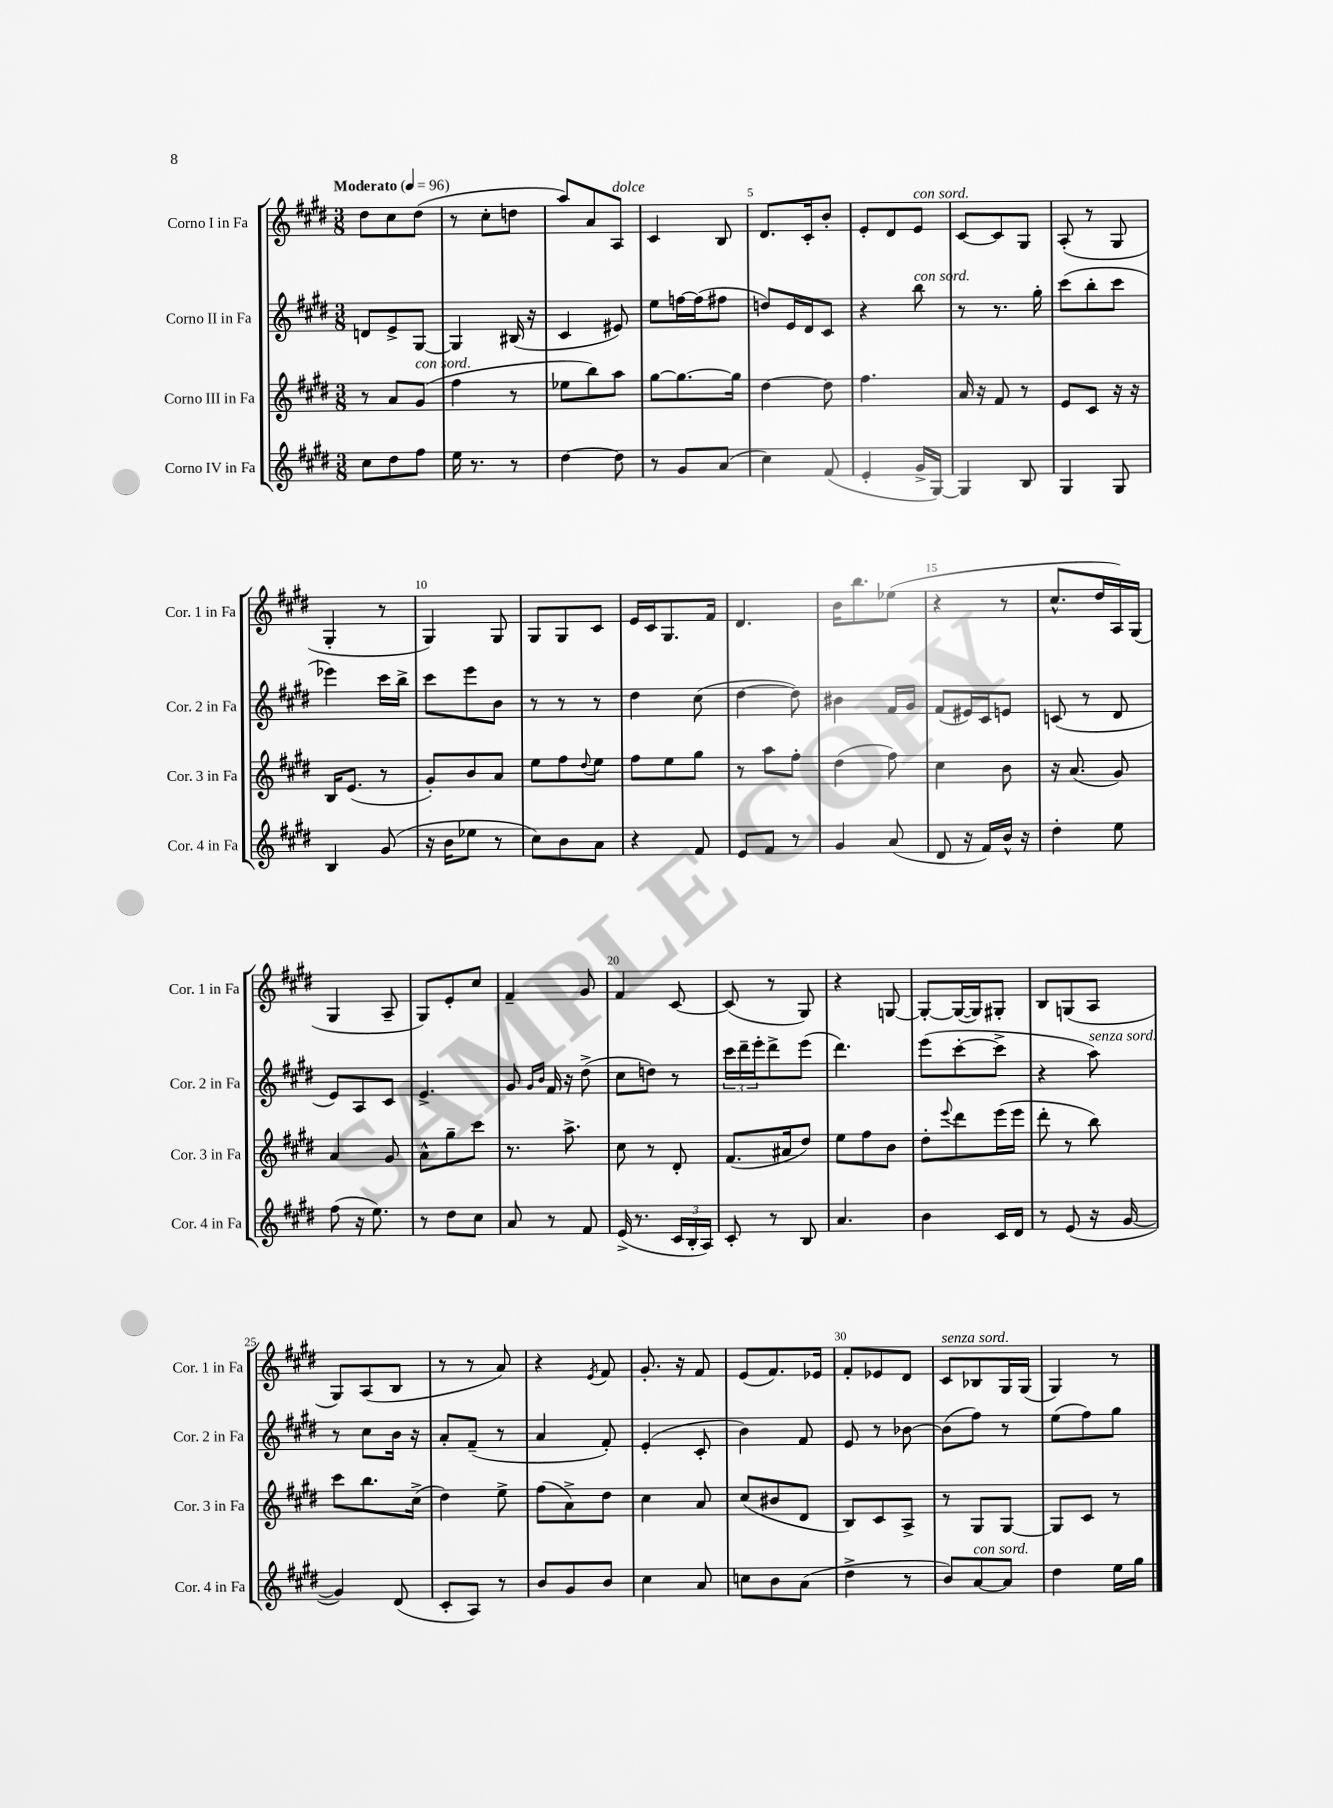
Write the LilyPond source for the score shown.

<<
\new StaffGroup <<
\new Staff = "s0" \with { instrumentName = "Corno I in Fa" shortInstrumentName = "Cor. 1 in Fa" } {
    \clef treble \key e \major \numericTimeSignature \time 3/8 \tempo "Moderato" 4 = 96
    dis''8 cis''8 dis''8( |
    r8 cis''8-. d''8 |
    a''8) a'8 a8^\markup { \italic "dolce" } |
    cis'4 b8 |
    dis'8. cis'16-. b'8-. |
    e'8-. dis'8 e'8^\markup { \italic "con sord." } |
    cis'8~ cis'8 gis8 |
    a8-.( r8 gis8 |
    gis4-. r8 |
    gis4) gis8 |
    gis8 gis8 cis'8 |
    e'16 cis'16 gis8. fis'16 |
    dis'4. |
    b'16 b''8. ees''8( |
    r4 r8 |
    cis''8.-^ dis''16 a16) gis16( |
    gis4 a8-- |
    gis8) e'8-. cis''8 |
    fis'4-- gis'8 |
    fis'4 cis'8~ |
    cis'8( r8 gis8) |
    r4 g8~ |
    g8~-. g16~( g16) gis8-. |
    b8 g8( a8 |
    gis8) a8( b8 |
    r8 r8 a'8) |
    r4 \acciaccatura { e'8 } fis'8 |
    gis'8.-. r16 fis'8 |
    e'8( fis'8.) ees'16 |
    fis'8-. ees'8 dis'8 |
    cis'8^\markup { \italic "senza sord." } bes8 gis16 gis16( |
    gis4) r8 \bar "|." |
}
\new Staff = "s1" \with { instrumentName = "Corno II in Fa" shortInstrumentName = "Cor. 2 in Fa" } {
    \clef treble \key e \major \numericTimeSignature \time 3/8
    d'8 e'8-> gis8~ |
    gis4 bis16( r16 |
    cis'4 eis'8) |
    e''8 f''16~ f''16( fis''8 |
    d''8) e'16 dis'16 cis'8 |
    r4 b''8^\markup { \italic "con sord." } |
    r8 r8. gis''16-. |
    cis'''8( b''8-. cis'''8 |
    ees'''4) cis'''16 b''16-> |
    cis'''8 e'''8 b'8 |
    r8 r8 r8 |
    dis''4 cis''8( |
    dis''4~ dis''8) |
    bis'4 fis'16 gis'16 |
    fis'8( eis'16) cis'16 e'8 |
    c'8( r8 dis'8 |
    e'8) a8 cis'8 |
    e'4.-> |
    gis'8 \grace { gis'16 b'16 } fis'16 r16 dis''8->( |
    cis''8 d''8) r8 |
    \tuplet 3/2 { cis'''16 dis'''16-- e'''16-. } dis'''8-> e'''8( |
    dis'''4.) |
    e'''8( cis'''8~-. cis'''8-> |
    r4 a''8^\markup { \italic "senza sord." }) |
    r8 cis''8 b'16 r16 |
    a'8-. fis'8--( r8 |
    a'4 fis'8-.) |
    e'4-.( cis'8-. |
    b'4) fis'8 |
    e'8 r8 bes'8~ |
    bes'8( fis''8) r8 |
    e''8( fis''8) gis''8 \bar "|." |
}
\new Staff = "s2" \with { instrumentName = "Corno III in Fa" shortInstrumentName = "Cor. 3 in Fa" } {
    \clef treble \key e \major \numericTimeSignature \time 3/8
    r8 a'8 gis'8^\markup { \italic "con sord." }( |
    fis''4 r8 |
    ees''8 b''8) a''8 |
    gis''8~ gis''8.~ gis''16 |
    dis''4~ dis''8 |
    fis''4. |
    a'16 r16 fis'8 r8 |
    e'8 cis'8 r16 r16 |
    b16 e'8.( r8 |
    gis'8-.) b'8 a'8 |
    e''8 fis''8 \appoggiatura { dis''8 } e''8 |
    fis''8 e''8 gis''8 |
    r8 a''8 fis''8-. |
    dis''4( fis''8) |
    cis''4 b'8 |
    r16 a'8.( gis'8) |
    a'4 gis'8 |
    a'8-^ gis''8-- cis'''8 |
    r8. a''8.-> |
    cis''8 r8 dis'8-. |
    fis'8.( ais'16 dis''8) |
    e''8 fis''8 b'8 |
    dis''8-. \appoggiatura { e'''8 } dis'''8 e'''16( e'''16 |
    dis'''8-. r8 b''8) |
    cis'''8 b''8. cis''16->( |
    dis''4) e''8-> |
    fis''8( a'8->) dis''8 |
    cis''4 a'8 |
    cis''8( bis'8 dis'8 |
    b8) cis'8 a8-> |
    r8 gis8 gis8~ |
    gis8 cis'8 r8 \bar "|." |
}
\new Staff = "s3" \with { instrumentName = "Corno IV in Fa" shortInstrumentName = "Cor. 4 in Fa" } {
    \clef treble \key e \major \numericTimeSignature \time 3/8
    cis''8 dis''8 fis''8 |
    e''16 r8. r8 |
    dis''4~ dis''8 |
    r8 gis'8 a'8( |
    cis''4) fis'8( |
    e'4-. gis'16-> gis16~) |
    gis4 b8 |
    gis4 gis8 |
    b4 gis'8( |
    r16 b'16 ees''8 r8 |
    cis''8) b'8 a'8 |
    r4 fis'8 |
    e'8 fis'8 r8 |
    gis'4 a'8( |
    dis'8 r16 fis'16) b'16-^ r16 |
    dis''4-. e''8 |
    fis''8( r16 e''8.) |
    r8 dis''8 cis''8 |
    a'8 r8 fis'8 |
    e'16->( r8. \tuplet 3/2 { cis'16 b16-. a16) } |
    cis'8-. r8 b8 |
    a'4. |
    b'4 cis'16 dis'16 |
    r8 e'8( r16 gis'16~ |
    gis'4) dis'8( |
    cis'8-. a8) r8 |
    b'8 gis'8 b'8 |
    cis''4 a'8 |
    c''8 b'8 a'8( |
    dis''4-> r8 |
    b'8) a'8~^\markup { \italic "con sord." } a'8 |
    dis''4 e''16 gis''16 \bar "|." |
}
>>
>>
\layout { \context { \Score \override BarNumber.break-visibility = ##(#f #t #t) barNumberVisibility = #(every-nth-bar-number-visible 5) } }
